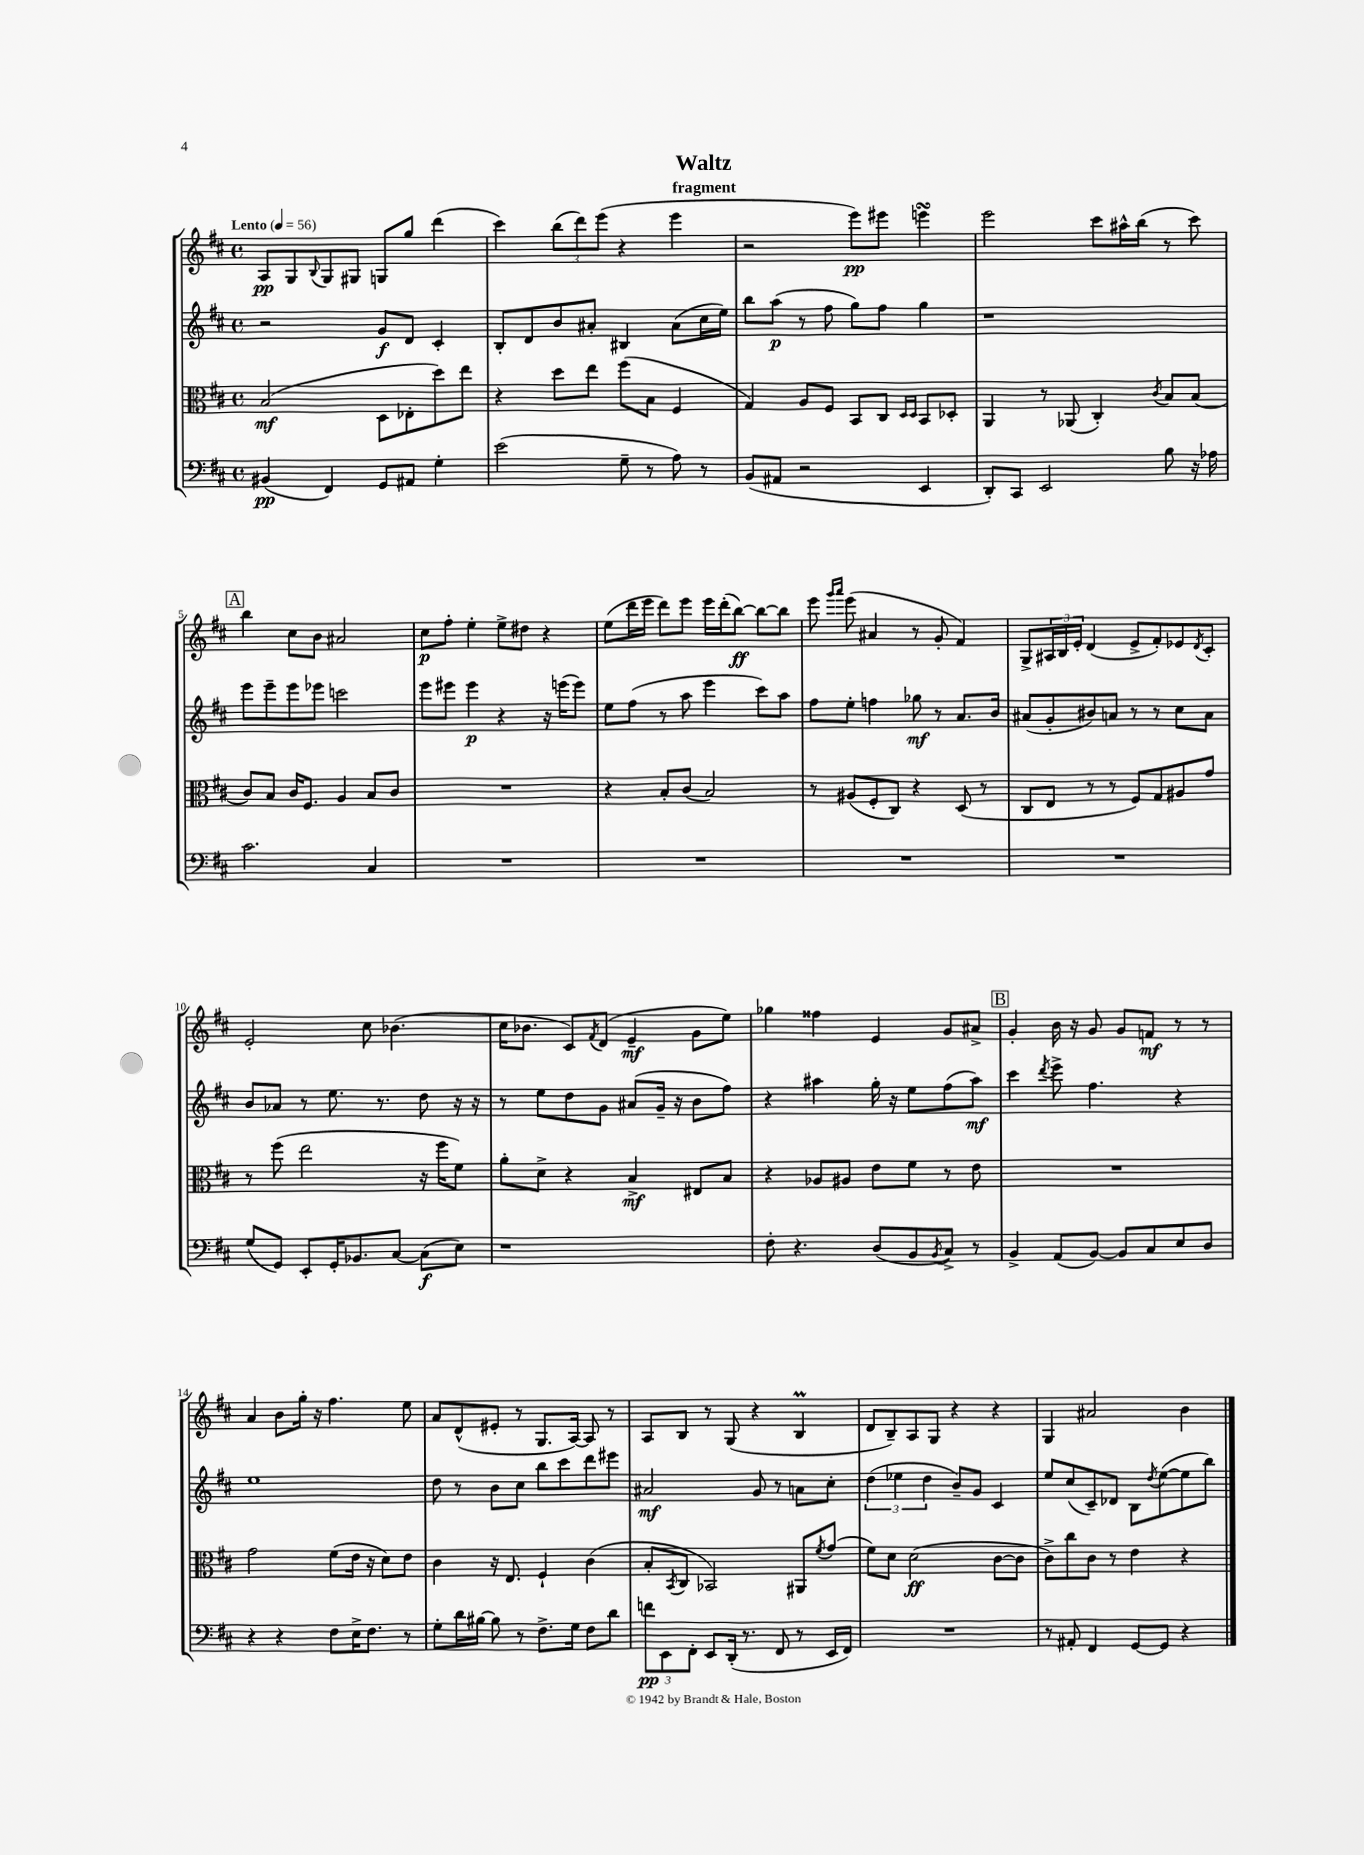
\header { title = "Waltz" subtitle = "fragment" }
<<
\new StaffGroup <<
\new Staff = "s0" {
    \clef treble \key d \major \defaultTimeSignature \time 4/4 \tempo "Lento" 4 = 56
    a8\pp g8 \appoggiatura { b8 } g8 gis8 g8 g''8 d'''4( |
    cis'''4) \tuplet 3/2 { b''8( d'''8) e'''8( } r4 e'''4 |
    r2 e'''8\pp) eis'''8 e'''4\turn |
    e'''2 cis'''8 ais''16-^ b''16( r8 cis'''8) |
    \mark \markup { \box "A" } b''4 cis''8 b'8 ais'2 |
    cis''8\p fis''8-. e''4-. e''8-> dis''8 r4 |
    e''8( d'''16 e'''16 d'''8) e'''8 e'''16 d'''16-.( b''8~\ff) b''8~ b''8 |
    e'''8 \grace { g'''16 a'''16 } e'''8( ais'4 r8 g'8-. fis'4) |
    g8-> \tuplet 3/2 { ais16 b16 e'16-. } d'4( e'8-> fis'8-.) ees'8 \acciaccatura { d'8 } cis'8-. |
    e'2-. cis''8 bes'4.( |
    cis''16 bes'8. cis'8) \acciaccatura { fis'8 } d'8( e'4--\mf g'8 e''8) |
    ges''4 fisis''4 e'4 g'8 ais'8-> |
    \mark \markup { \box "B" } g'4-. b'16 r16 g'8 g'8 f'8\mf r8 r8 |
    a'4 b'8 g''16-. r16 fis''4. e''8 |
    a'8 d'8-^( eis'8-. r8 g8. a16~) a8 r8 |
    a8 b8 r8 g8( r4 b4\prall |
    d'8 b8--) a8 g8 r4 r4 |
    g4 ais'2 b'4 \bar "|." |
}
\new Staff = "s1" {
    \clef treble \key d \major \defaultTimeSignature \time 4/4
    r2 g'8\f d'8 cis'4-. |
    b8-. d'8 b'8 ais'8-. bis4 ais'8( cis''16 e''16) |
    b''8 a''8\p( r8 fis''8 g''8) fis''8 g''4 |
    r1 |
    \mark \markup { \box "A" } e'''8 e'''8-- e'''8 ees'''8 c'''2 |
    e'''8 eis'''8 eis'''4\p r4 r16 e'''16( e'''8) |
    e''8 fis''8( r8 a''8 e'''4 cis'''8) a''8 |
    fis''8 e''8-. f''4 ges''8\mf r8 a'8. b'16 |
    ais'8( g'8-. bis'8) a'8 r8 r8 cis''8 a'8 |
    b'8 aes'8 r8 e''8. r8. d''8 r16 r16 |
    r8 e''8 d''8 g'8 ais'8( g'16-- r16 b'8 fis''8) |
    r4 ais''4 g''16-. r16 e''8 fis''8( ais''8\mf) |
    \mark \markup { \box "B" } cis'''4 \acciaccatura { d'''8 } e'''8-> fis''4. r4 |
    e''1 |
    d''8 r8 b'8 cis''8 b''8 cis'''8 d'''8 eis'''8 |
    ais'2\mf g'8 r8 a'8 cis''8-. |
    \tuplet 3/2 { d''4( ees''4 d''4 } b'8--) g'8 cis'4 |
    e''8 cis''8( cis'8--) des'8 b8 \acciaccatura { d''8 } e''8~( e''8 b''8) \bar "|." |
}
\new Staff = "s2" {
    \clef alto \key d \major \defaultTimeSignature \time 4/4
    b2\mf( d8 ees8-. d''8) e''8 |
    r4 d''8 e''8 fis''8( b8 fis4 |
    g4) a8 fis8 b,8 cis8 \grace { d16 d16 } b,8 des8-. |
    a,4 r8 aes,8( cis4-.) \acciaccatura { cis'8 } b8 b8( |
    \mark \markup { \box "A" } cis'8) b8 cis'16 fis8. a4 b8 cis'8 |
    R1 |
    r4 b8-. cis'8( b2) |
    r8 ais8( fis8-. cis8) r4 d8( r8 |
    cis8 e8 r8 r8 fis8) g8 ais8 g'8 |
    r8 fis''8( e''2 r16 fis''16 fis'8) |
    a'8-. d'8-> r4 b4->\mf eis8 b8 |
    r4 aes8 ais8 e'8 fis'8 r8 e'8 |
    \mark \markup { \box "B" } R1 |
    g'2 fis'8( e'16 r16 d'8) e'8 |
    cis'4 r16 e8. fis4-! cis'4( |
    b8-. \acciaccatura { b,8 } cis8 bes,2) ais,8 \acciaccatura { fis'8 } g'8( |
    fis'8) d'8 d'2\ff( cis'8~ cis'8 |
    cis'8->) cis''8 cis'8 r8 e'4 r4 \bar "|." |
}
\new Staff = "s3" {
    \clef bass \key d \major \defaultTimeSignature \time 4/4
    bis,4\pp( fis,4) g,8 ais,8 g4-. |
    e'2( g8-- r8 a8) r8 |
    b,8( ais,8 r2 e,4 |
    d,8-.) cis,8 e,2 b8 r16 aes16 |
    \mark \markup { \box "A" } cis'2. cis4 |
    R1 |
    R1 |
    R1 |
    R1 |
    g8( g,8) e,8-. g,16-. bes,8. cis8~ cis8\f( e8) |
    r1 |
    fis8-. r4. d8( b,8 \acciaccatura { b,8 } cis8->) r8 |
    \mark \markup { \box "B" } b,4-> a,8( b,8~) b,8 cis8 e8 d8 |
    r4 r4 fis8 e16-> fis8. r8 |
    g8-. d'16 bis16~ bis8 r8 fis8.-> g16 fis8 d'8 |
    \tuplet 3/2 { f'8\pp e,8 fis,8-. } e,8 d,16-.( r8. fis,8 r8 e,16 fis,16) |
    R1 |
    r8 ais,8-. fis,4 g,8~ g,8 r4 \bar "|." |
}
>>
>>
